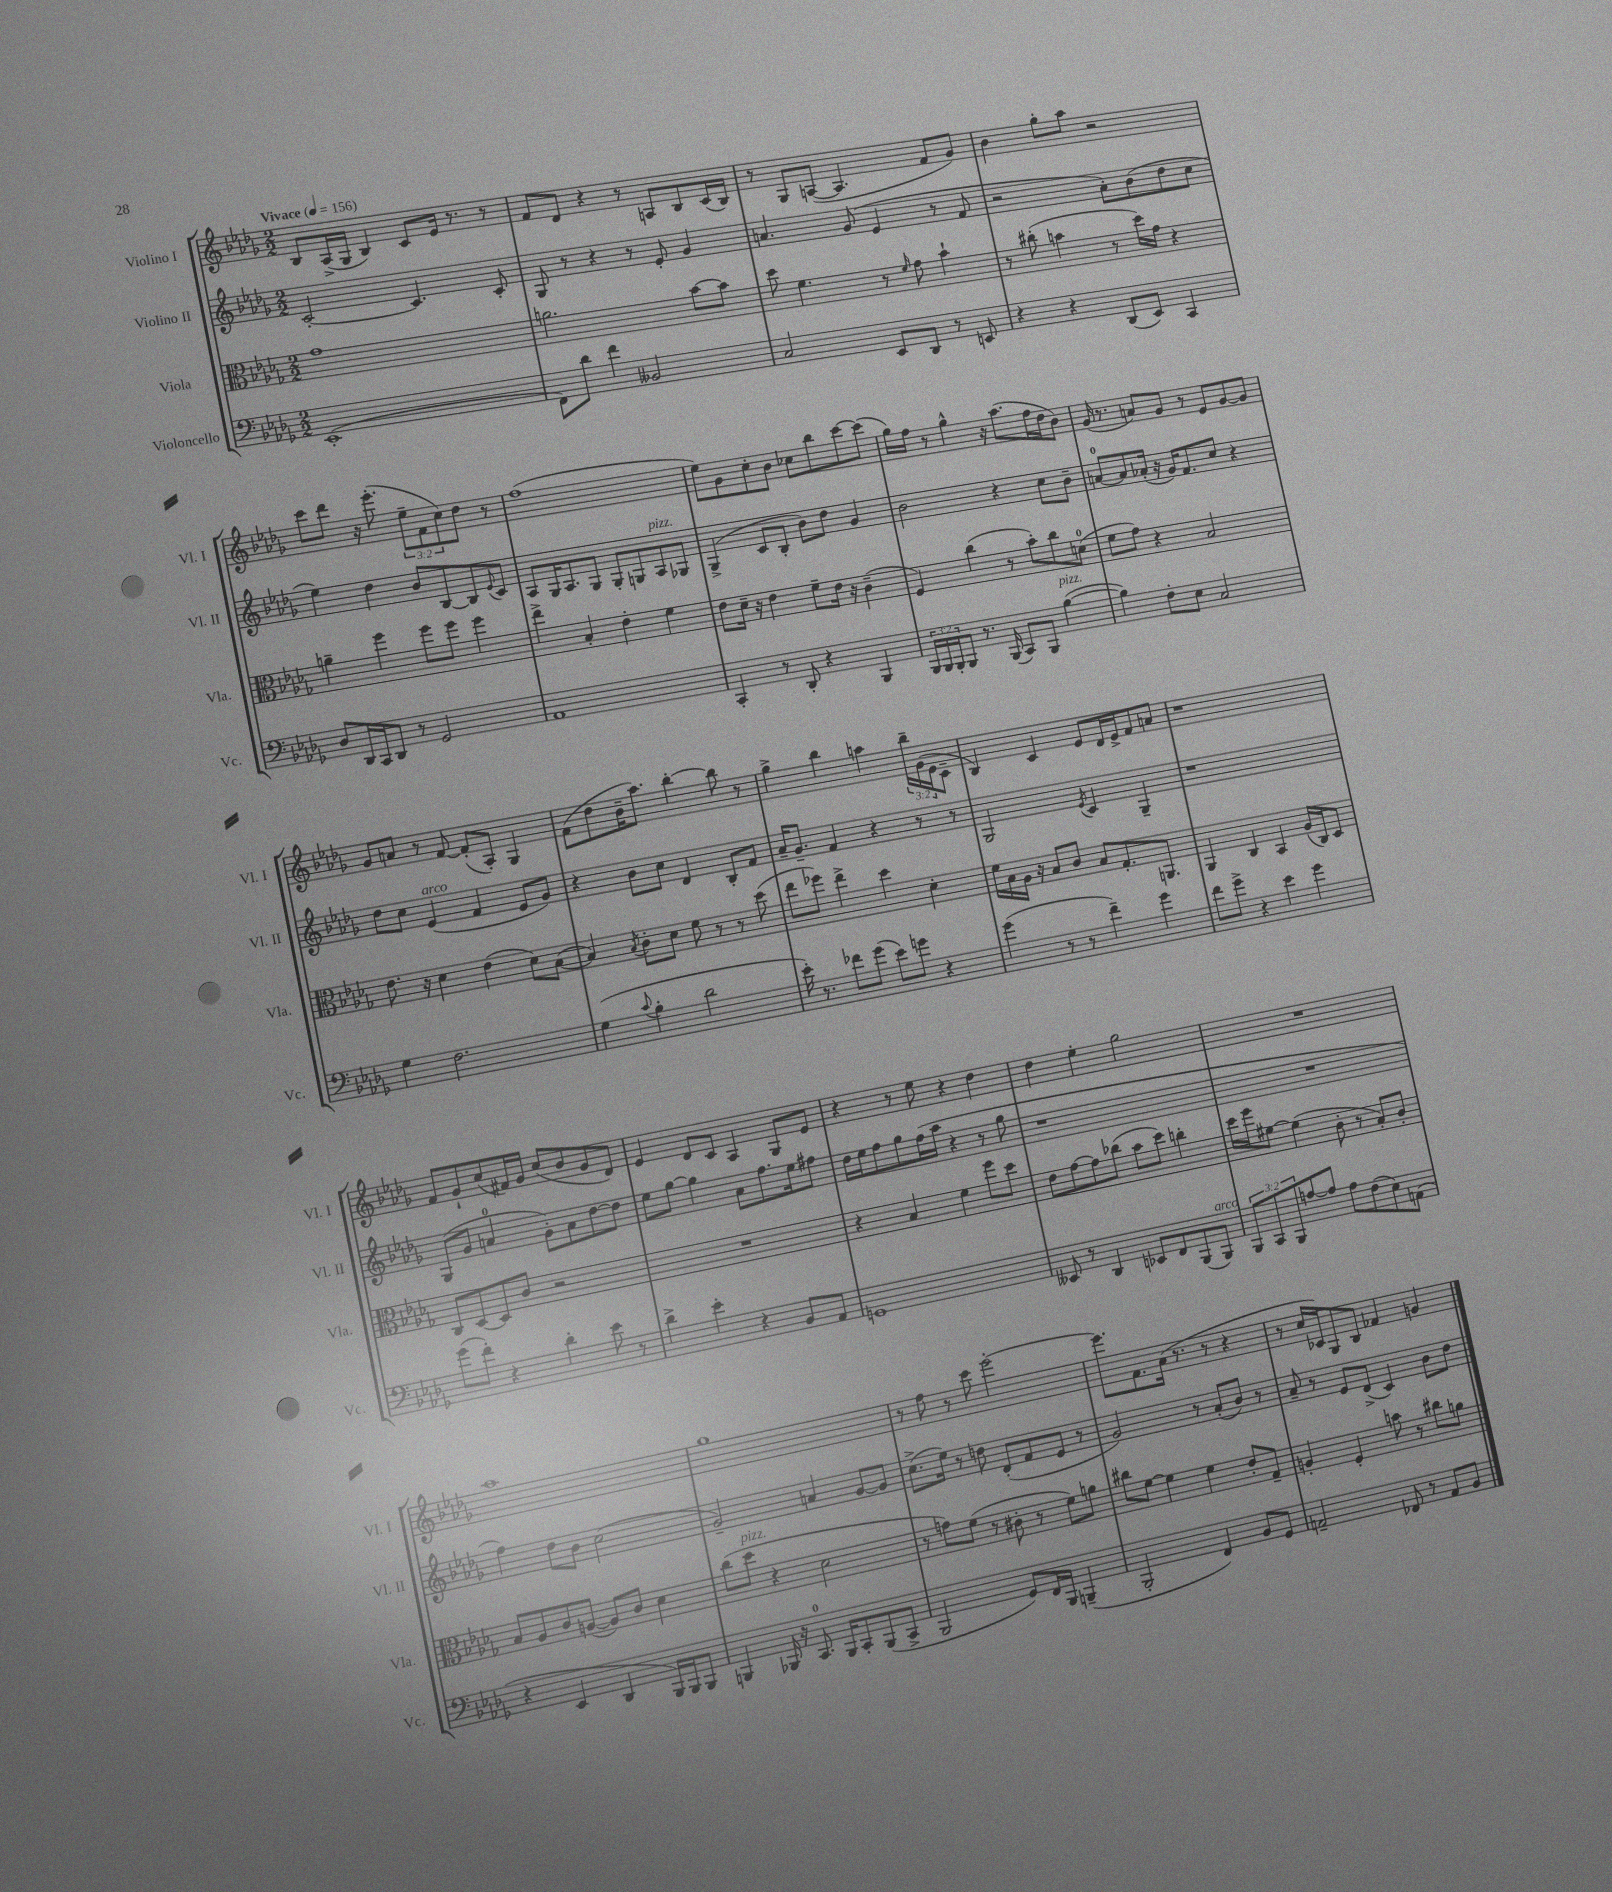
<<
\new StaffGroup <<
\new Staff = "s0" \with { instrumentName = "Violino I" shortInstrumentName = "Vl. I" } {
    \clef treble \key des \major \numericTimeSignature \time 2/2 \override Staff.TupletNumber.text = #tuplet-number::calc-fraction-text \tempo "Vivace" 4 = 156
    bes8 aes16->( ges16 bes4) c'8 ees'16 r8. r8 |
    f'8 des'8 r4 r8 a8 bes8 c'16( bes16) |
    r8 ges8 a8~( a4. f'8 ges'8) |
    bes'4 ges''8-. aes''8 r2 |
    c'''8 des'''8 r16 ees'''8.-.( \tuplet 3/2 { ees''8-- f'8 c''8) } des''8 r8 |
    f''1( |
    ees''8) ges'8 c''8-. bes'8 ces''8 bes''8 c'''8~ c'''8( |
    ges''16) f''16 r8 ges''4-^ r16 aes''8.( f''16 des''16 bes'8) |
    ges'16( r8. a'8) ges'8 r8 ees'8 ges'8~ ges'8 |
    ges'8 a'8 r8 f'8~ f'8-.( aes8-.) ges4 |
    f'8( des''8 bes'16-- aes''8.) bes''4~-. bes''8 r8 |
    ges''4-> bes''4 a''4 \tuplet 3/2 { bes''16-- ges'16( ees'16 } c'8-- |
    bes4) c'4 ees'8 des'16 ees'16-> f'8 a'8 |
    r1 |
    f'8 ges'8-! c''8( fis'16) ges'16 c''8( bes'8 ges'8 des'8) |
    ees'4 des'8 c'8 aes4 ges8 ees'8 |
    r4 r8 ees''8 r4 des''4 |
    des''4 ees''4-. ges''2 |
    R1 |
    aes''1 |
    ges''1 |
    r8 f''8 r8 c'''8 ees'''2~-. |
    ees'''8. f'8. aes'16( r8. r8 r4 |
    r8 c''16 ces'16) ges8 bes8 fes'4 g'4 \bar "|." |
}
\new Staff = "s1" \with { instrumentName = "Violino II" shortInstrumentName = "Vl. II" } {
    \clef treble \key des \major \numericTimeSignature \time 2/2
    c'2~-. c'4. c'8-. |
    ges8 r8 r4 r8 ees'8-. ges'4 |
    a'4. ges'8( ees'4 r8 f'8 |
    r2 aes'8-.) bes'8( des''8 c''8 |
    ees''4) des''4 bes'8 bes8~ bes8 \appoggiatura { ees'8 } c'8 |
    aes8 ges16 aes8. ges8 ges8-. g8 aes8^\markup { \italic "pizz." } ges8 |
    ges4->( c'8 bes8-. bes'8) des''8 ges'4 |
    bes'2 r4 c''8 bes'8-- |
    a'8-0~ a'8 aes'16-.( r16 ges'16) f'8. c''8 r4 |
    des''8 c''8 ees'4^\markup { \italic "arco" }( f'4 ees'8 ges'8) |
    r4 bes'8 c''8 des'4 bes8-. f'8 |
    aes'16-- ges'8.-- f'4 r4 r8 r8 |
    ges2 \acciaccatura { ees'8 } c'4 ges4-- |
    r1 |
    ges8( ges'8 a'4-0 ges'8-.) a'8 des''8~ des''8 |
    ees''8 ges''8~ ges''4 aes'8 f''8. ees''16 fis''8 |
    des''16 ees''16 f''8 ges''8 f''16( aes''16 r4 r8 ges''8 |
    r1 |
    R1 |
    f''4) des''8 bes'8 c''2( |
    ges'2--) a'4 ges'8~ ges'8 |
    c''8.->( ees''16) r8 d''8 des'8-.( f'8 ees'8 r8 |
    ges'2) r8 aes'8-.( bes'8) r8 |
    aes'8-- r8 ees'8 des'8->( c'4) bes'8 des''8 \bar "|." |
}
\new Staff = "s2" \with { instrumentName = "Viola" shortInstrumentName = "Vla." } {
    \clef alto \key des \major \numericTimeSignature \time 2/2
    ges'1 |
    a'2. bes'8~ bes'8 |
    des''8 f'4. r8 \grace { f'16 } ges'8 bes'4-! |
    r8 cis''8-.( b'4 r8 des''16) ges'16 r4 |
    a'4-- f''4 f''8 f''8 f''4 |
    ees''4-> bes4-. ees'4-. f'4 |
    ees'8 des'16-- r16 ees'4 f'8-- ees'16 r16 c'4--( |
    f4) c''4( r8 bes'8-.) c''8 d'8-0( |
    f'8 ges'8) r4 bes2 |
    ees'8. r16 des'4 ees'4( des'8) bes8~( |
    bes4) \acciaccatura { bes8 } c'8-. des'8 f'8 r8 r8 des''8( |
    ees''8 fes''8) ees''4-> des''4 des'4-. |
    f'16 bes16 aes16 r16 bes8 c'8 bes8 ges8.-. a,8. |
    aes,4 c4 bes,4 aes16( c16) des8 |
    c8 des8~ des8 c'8 r2 |
    R1 |
    r4 bes4 f'4 f''8 des''8 |
    ees'8 ges'8~ ges'8 ces''8( bes'8 des''8) c''4-. |
    des''16 f''16 fis'8~ fis'4( c'8-. r8 bes8-.) c'8-. |
    bes8 aes8 c'8 a8~( a8) c'8 des'4 |
    c''8( des''8^\markup { \italic "pizz." } r4 des'2 |
    r8 g'8) f'8( r8 cis'8-. r8 f'8) a'8 |
    cis''8 f'8~ f'4 f'4 ees'8-. ges8-- |
    a4-. f4-. b'8 r8 cis''8 a'8 \bar "|." |
}
\new Staff = "s3" \with { instrumentName = "Violoncello" shortInstrumentName = "Vc." } {
    \clef bass \key des \major \numericTimeSignature \time 2/2 \override Staff.TupletNumber.text = #tuplet-number::calc-fraction-text
    ees,1-.( |
    f,8) des'8 f'4 beses,2 |
    c2 ees,8 des,8 r8 e,8 |
    r4 r4 des,8( ees,8) c,4 |
    des8 des,16 c,16 des,8 r8 ges,2 |
    aes,1 |
    c,4-. r8 des,8-. r4 bes,,4 |
    \tuplet 3/2 { bes,,16 bes,,16 bes,,16-. } bes,,8 r8. bes,,16( c,8) bes,,8 bes4~^\markup { \italic "pizz." }( |
    bes4) f8-. ees8 c2 |
    ges4 f2. |
    ges4( \appoggiatura { c'8 } bes4-. des'2 |
    ees'16-.) r8. fes'8 ges'8( ees'8) g'8 r4 |
    ges'4( r8 r8 f'4--) ges'4 |
    f'8 ges'8-> r4 ees'4 ges'4 |
    ges'8( f'8-.) r4 des'4-. ees'8 r8 |
    des'4-> ees'4-. r4 bes,8 aes,8 |
    g,1 |
    eeses,8 r8 des,4 ees,8 f,8 bes,,8( bes,,8^\markup { \italic "arco" }) |
    \tuplet 3/2 { bes,,8 c,8 bes,,8 } a8~ a8 a8 f8( ees8) a,8( |
    r4 ees,4 des,4 bes,,16) bes,,16 bes,,8 |
    b,,4 bes,,16 r16 c,8.-0 bes,,16 c,8-. bes,,8( c,8-> |
    bes,,2 ges,8) f,16 bes,,16 b,,4--( |
    bes,,2-. f,4) bes,8 ges,8 |
    a,2-- fes,8 r8 a,8 bes,8 \bar "|." |
}
>>
>>
\layout { \context { \Score \remove "Bar_number_engraver" } }
